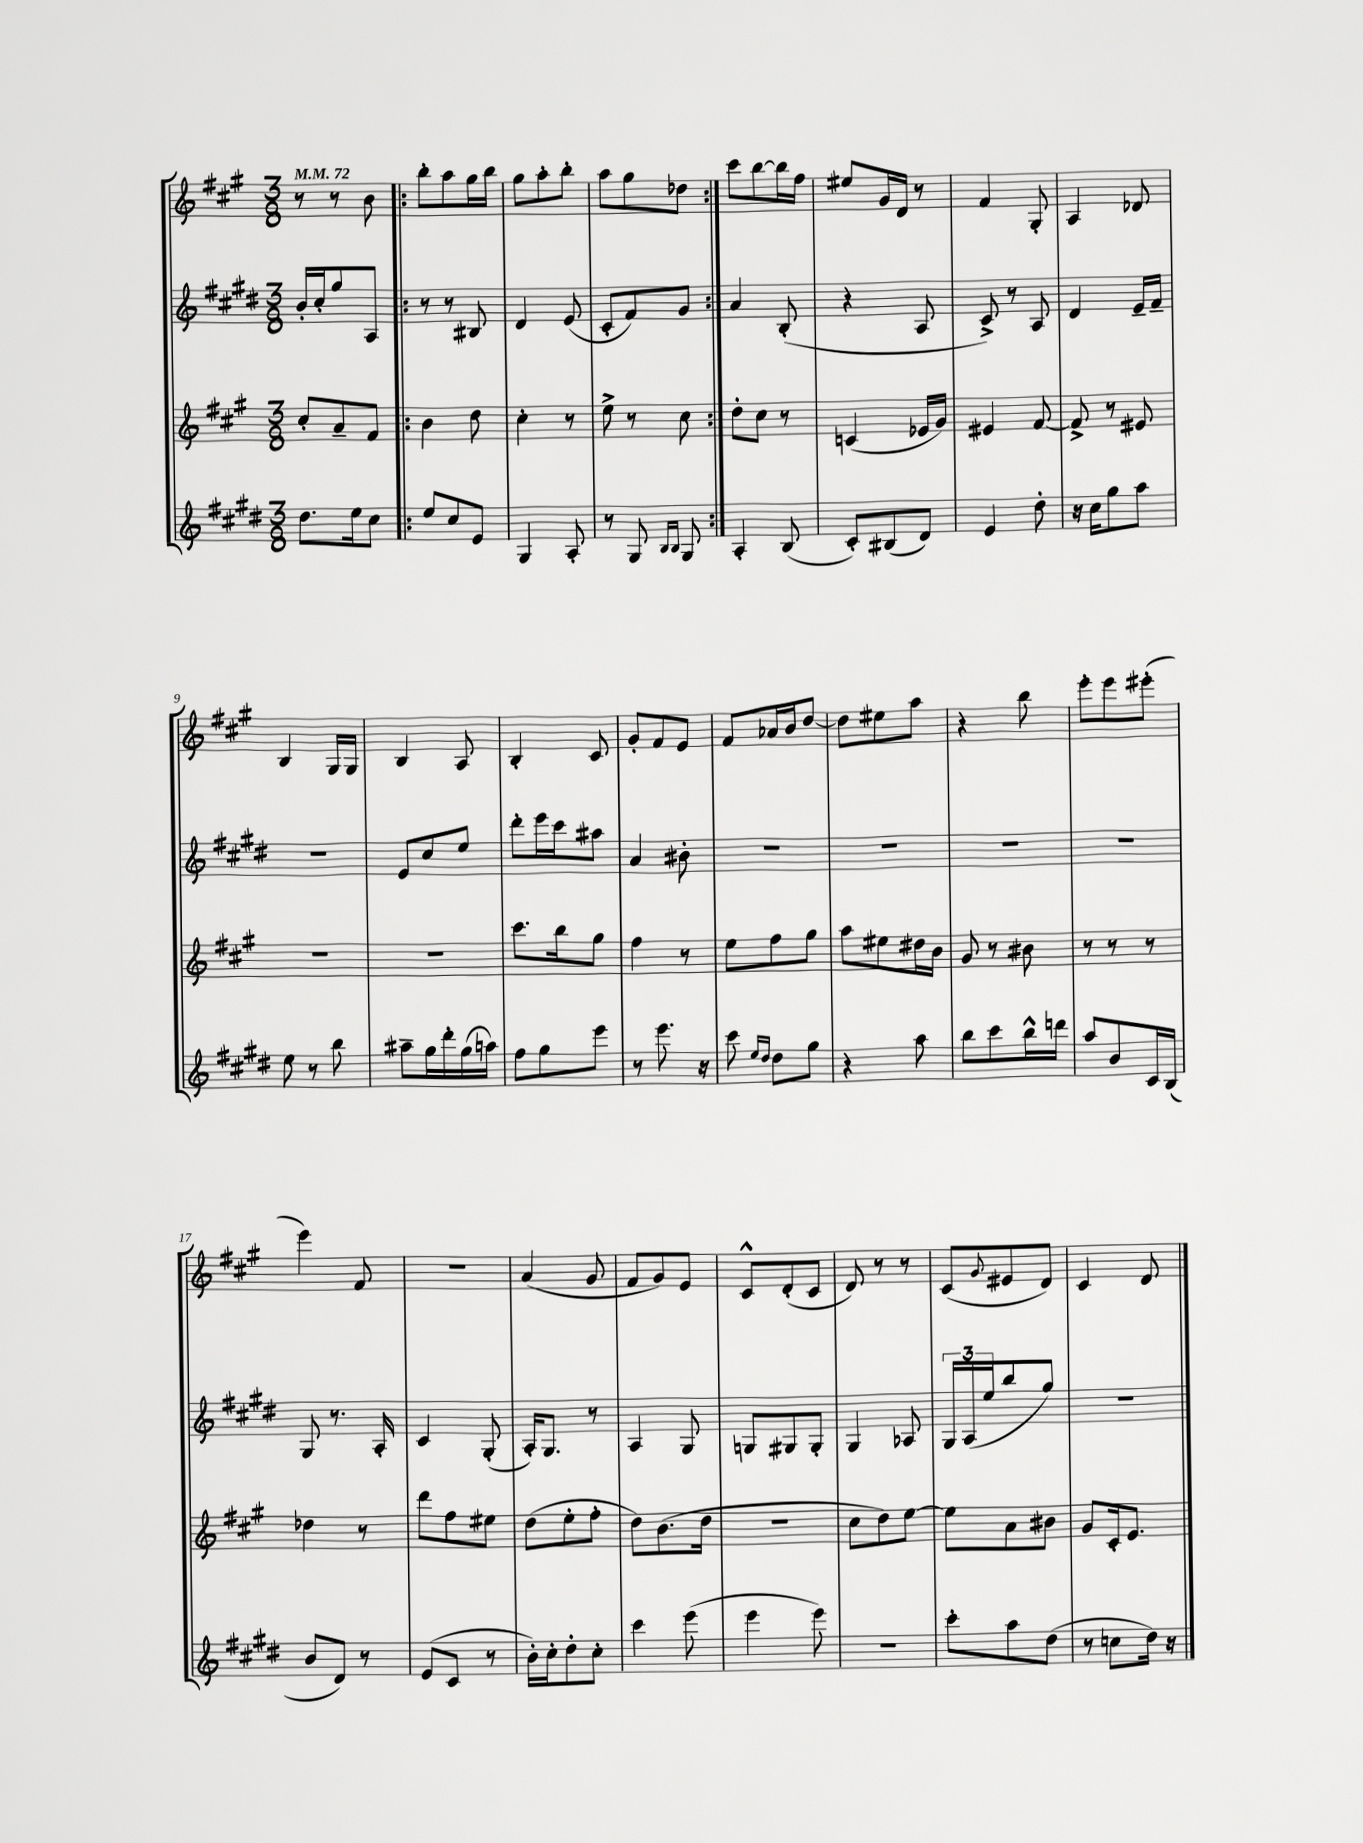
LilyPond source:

<<
\new StaffGroup <<
\new Staff = "s0" {
    \clef treble \key a \major \numericTimeSignature \time 3/8 \tempo 4 = 72
    r8 r8 b'8 |
    \repeat volta 2 { b''8-. a''8 gis''16 b''16 |
    gis''8 a''8-. b''8-. |
    a''8 gis''8 des''8 | }
    cis'''8 b''8~ b''16 fis''16 |
    eis''8 gis'16 d'16 r8 |
    fis'4 gis8-. |
    a4 des'8 |
    b4 gis16 gis16 |
    b4 a8 |
    b4-. cis'8 |
    gis'8-. fis'8 e'8 |
    fis'8 aes'16 b'16 d''8~ |
    d''8 eis''8 a''8 |
    r4 b''8 |
    e'''8-. e'''8 eis'''8-.( |
    e'''4) fis'8 |
    R4. |
    a'4( gis'8 |
    fis'8 gis'8) e'8 |
    cis'8-^ d'8-.( cis'8 |
    d'8) r8 r8 |
    cis'8( \appoggiatura { gis'8 } eis'8 d'8) |
    cis'4 d'8 \bar "|." |
}
\new Staff = "s1" {
    \clef treble \key e \major \numericTimeSignature \time 3/8
    b'16-. cis''16-. gis''8 a8 |
    \repeat volta 2 { r8 r8 bis8 |
    dis'4 e'8( |
    cis'8-. fis'8) gis'8 | }
    a'4 b8-.( |
    r4 a8 |
    cis'8->) r8 a8 |
    dis'4 e'16-- fis'16-- |
    R4. |
    e'8 cis''8 e''8 |
    dis'''8-. e'''16 cis'''16 ais''8 |
    a'4 bis'8-. |
    R4. |
    R4. |
    R4. |
    R4. |
    gis8 r8. a16-. |
    cis'4 gis8-.( |
    a16-.) gis8. r8 |
    a4 gis8 |
    g8 gis8 gis8-. |
    gis4 aes8 |
    \tuplet 3/2 { gis16 a16( e''16 } b''8 gis''8) |
    R4. \bar "|." |
}
\new Staff = "s2" {
    \clef treble \key a \major \numericTimeSignature \time 3/8
    cis''8-. a'8-- fis'8 |
    \repeat volta 2 { b'4 d''8 |
    cis''4-. r8 |
    e''8-> r8 cis''8 | }
    d''8-. cis''8 r8 |
    c'4( ees'16 gis'16) |
    eis'4 fis'8~ |
    fis'8-> r8 eis'8 |
    R4. |
    R4. |
    cis'''8. b''16 gis''8 |
    fis''4 r8 |
    e''8 fis''8 gis''8 |
    a''8 eis''8 dis''16 b'16 |
    gis'8 r8 bis'8 |
    r8 r8 r8 |
    des''4 r8 |
    d'''8 fis''8 eis''8 |
    d''8( e''8-. fis''8-. |
    d''8) b'8.( d''16 |
    R4. |
    cis''8 d''8) e''8~ |
    e''8 a'8 bis'8 |
    gis'8 cis'16-. e'8. \bar "|." |
}
\new Staff = "s3" {
    \clef treble \key e \major \numericTimeSignature \time 3/8
    dis''8. e''16 cis''8 |
    \repeat volta 2 { e''8 cis''8 e'8 |
    gis4 a8-. |
    r8 gis8 \grace { b16 b16 } gis8 | }
    a4-. b8( |
    cis'8-.) bis8( dis'8) |
    e'4 dis''8-. |
    r16 cis''16 gis''8 a''8 |
    e''8 r8 b''8 |
    ais''8-- gis''16 dis'''16-. gis''16( a''16) |
    fis''8 gis''8 e'''8 |
    r8 e'''8. r16 |
    cis'''8 \grace { e''16 dis''16 } dis''8 gis''8 |
    r4 a''8 |
    b''8 cis'''8 b''16-^ d'''16 |
    a''8 b'8 cis'16 b16( |
    b'8 dis'8) r8 |
    e'8( cis'8 r8 |
    b'16-.) cis''16-. dis''8-. cis''8-. |
    cis'''4 e'''8( |
    e'''4 e'''8) |
    R4. |
    cis'''8-. a''8 dis''8( |
    r8 c''8 dis''16) r16 \bar "|." |
}
>>
>>
